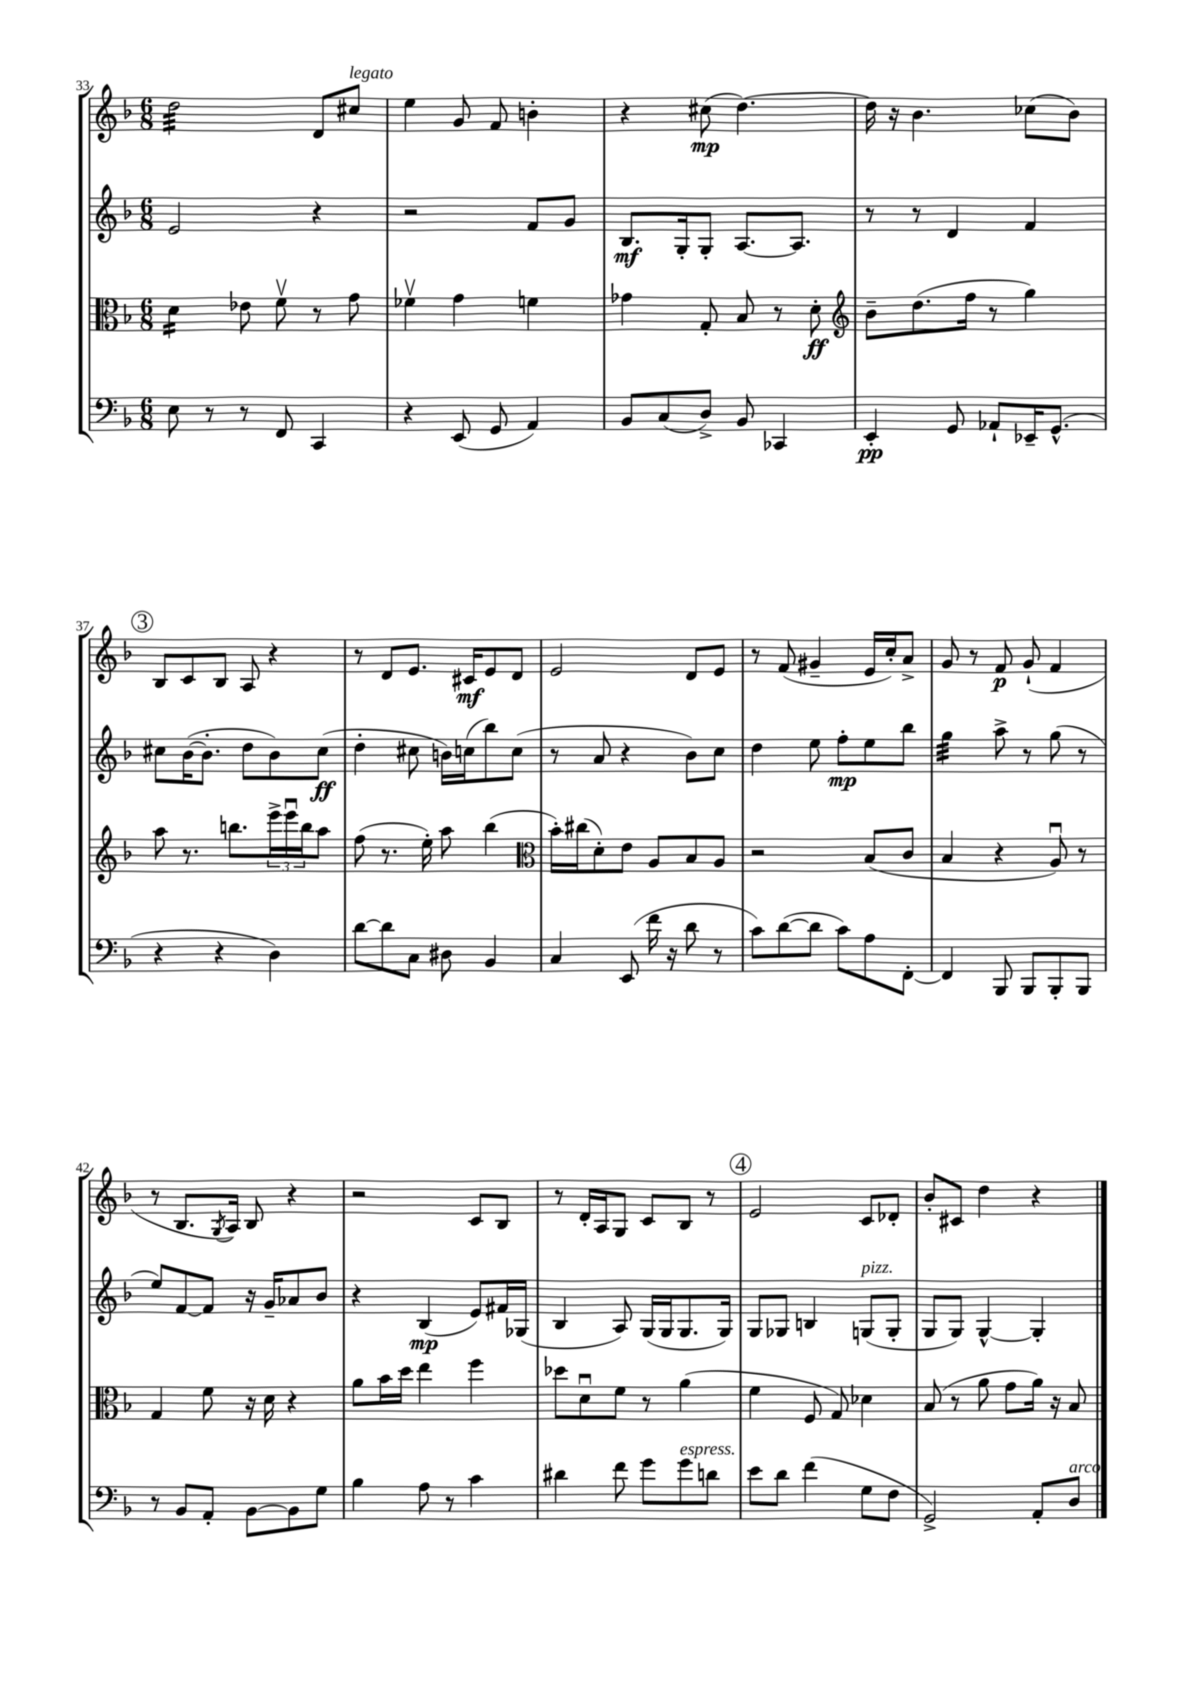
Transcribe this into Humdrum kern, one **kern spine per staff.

**kern	**dynam	**kern	**dynam	**kern	**dynam	**kern	**dynam
*part4	*part4	*part3	*part3	*part2	*part2	*part1	*part1
*staff4	*staff4	*staff3	*staff3	*staff2	*staff2	*staff1	*staff1
*clefF4	*	*clefC3	*	*clefG2	*	*clefG2	*
*k[b-]	*	*k[b-]	*	*k[b-]	*	*k[b-]	*
*M6/8	*	*M6/8	*	*M6/8	*	*M6/8	*
=33	=33	=33	=33	=33	=33	=33	=33
*	*	*tremolo	*	*	*	*	*
*	*	*	*	*	*	*tremolo	*
8E\	.	16d\LL	.	2e/	.	32dd\LLL	.
.	.	.	.	.	.	32dd\	.
.	.	16d\	.	.	.	32dd\	.
.	.	.	.	.	.	32dd\	.
8r	.	16d\	.	.	.	32dd\	.
.	.	.	.	.	.	32dd\	.
.	.	16d\JJ	.	.	.	32dd\	.
*	*	*Xtremolo	*	*	*	*	*
.	.	.	.	.	.	32dd\	.
8r	.	8e-X\	.	.	.	32dd\	.
.	.	.	.	.	.	32dd\	.
.	.	.	.	.	.	32dd\	.
.	.	.	.	.	.	32dd\	.
8FF/	.	8fv\	.	.	.	32dd\	.
.	.	.	.	.	.	32dd\	.
.	.	.	.	.	.	32dd\	.
.	.	.	.	.	.	32dd\JJJ	.
*	*	*	*	*	*	*Xtremolo	*
4CC/	.	8r	.	4r	.	8d/L	.
!	!	!	!	!	!	!LO:TX:a:i:t=legato	!
.	.	8g\	.	.	.	8cc#X/J	.
=34	=34	=34	=34	=34	=34	=34	=34
4r	.	4f-Xv\	.	2r	.	4ee\	.
(8EE/	.	4g\	.	.	.	8g/	.
8GG/	.	.	.	.	.	8f/	.
4AA/)	.	4fn\	.	8f/L	.	4bn'\	.
.	.	.	.	8g/J	.	.	.
=35	=35	=35	=35	=35	=35	=35	=35
8BB-/L	.	4g-X\	.	8.B-/L	mf	4r	.
(8C/	.	.	.	.	.	.	.
.	.	.	.	16G'/k	.	.	.
8D^/J)	.	8G'/	.	8G'/J	.	(8cc#X\	mp
8BB-/	.	8B-/	.	[8.A/L	.	[4.dd\)	.
4CC-X/	.	8r	.	.	.	.	.
.	.	.	.	8.A/J]	.	.	.
.	.	8d'\	ff	.	.	.	.
=36	=36	=36	=36	=36	=36	=36	=36
*	*	*clefG2	*	*	*	*	*
4EE'/	pp	8b-~\L	.	8r	.	16dd\]	.
.	.	.	.	.	.	16r	.
.	.	(8.dd\	.	8r	.	4.b-\	.
8GG/	.	.	.	4d/	.	.	.
.	.	16ff\Jk	.	.	.	.	.
8AA-X`/L	.	8r	.	.	.	.	.
16EE-X~/K	.	4gg\)	.	4f/	.	(8cc-X\L	.
(8.GG^^/J	.	.	.	.	.	.	.
.	.	.	.	.	.	8b-\J)	.
!!LO:LB:g=z
!!LO:REH:place=s1:t=3
=37	=37	=37	=37	=37	=37	=37	=37
4r	.	8aa\	.	8cc#X\L	.	8B-/L	.
.	.	8.r	.	([16b-\K	.	8c/	.
.	.	.	.	8.b-'\J]	.	.	.
4r	.	.	.	.	.	8B-/J	.
.	.	8.bbn\L	.	.	.	.	.
.	.	.	.	8dd\L	.	8A/	.
4D\)	.	24eee^\L	.	8b-\)	.	4r	.
.	.	24eeeu\	.	.	.	.	.
.	.	24bb\J	.	.	.	.	.
.	.	8aa\J	.	(8cc#\J	ff	.	.
=38	=38	=38	=38	=38	=38	=38	=38
[8d\L	.	(8ff\	.	4dd'\	.	8r	.
8d\]	.	8.r	.	.	.	8d/L	.
8C\J	.	.	.	8cc#X\	.	8.e/J	.
.	.	16ee'\)	.	.	.	.	.
8D#X\	.	8aa\	.	16bn\LL)	.	.	.
.	.	.	.	(16ccn\J	.	16c#X/KL	mf
4BB-/	.	(4bb-\	.	8bb-\)	.	8e/	.
.	.	.	.	(8cc\J	.	8d/J	.
=39	=39	=39	=39	=39	=39	=39	=39
*	*	*clefC3	*	*	*	*	*
4C/	.	16b-'\LL)	.	8r	.	2e/	.
.	.	(16cc#X\J	.	.	.	.	.
.	.	8d'\)	.	8a/	.	.	.
(8EE/	.	8e\J	.	4r	.	.	.
16f\	.	8A/L	.	.	.	.	.
16r	.	.	.	.	.	.	.
8d\	.	8B-/	.	8b-\L)	.	8d/L	.
8r	.	8A/J	.	8cc\J	.	8e/J	.
=40	=40	=40	=40	=40	=40	=40	=40
8c\L)	.	2r	.	4dd\	.	8r	.
([8d\	.	.	.	.	.	(8f/	.
8d\J]	.	.	.	8ee\	.	4g#X~/	.
8c\L)	.	.	.	8ff'\L	mp	.	.
8A\	.	(8B-/L	.	8ee\	.	16e/LL	.
.	.	.	.	.	.	16cc'/J)	.
[8FF'\J	.	8c/J	.	8bb-\J	.	8a^/J	.
=41	=41	=41	=41	=41	=41	=41	=41
*	*	*	*	*tremolo	*	*	*
4FF/]	.	4B-/	.	32gg\LLL	.	8g/	.
.	.	.	.	32gg\	.	.	.
.	.	.	.	32gg\	.	.	.
.	.	.	.	32gg\	.	.	.
.	.	.	.	32gg\	.	8r	.
.	.	.	.	32gg\	.	.	.
.	.	.	.	32gg\	.	.	.
.	.	.	.	32gg\JJJ	.	.	.
*	*	*	*	*Xtremolo	*	*	*
8BBB-/	.	4r	.	8aa^\	.	8f/	p
8BBB-/L	.	.	.	8r	.	(8g`/	.
8BBB-'/	.	8Au/)	.	(8gg\	.	4f/	.
8BBB-/J	.	8r	.	8r	.	.	.
!!LO:LB:g=z
=42	=42	=42	=42	=42	=42	=42	=42
8r	.	4G/	.	8ee/L)	.	8r	.
8BB-/L	.	.	.	[8f/	.	8.B-/L	.
8AA'/J	.	8f\	.	8f/J]	.	.	.
.	.	.	.	.	.	8qG/	.
.	.	.	.	.	.	16A/Jk)	.
[8BB-\L	.	16r	.	16r	.	8B-/	.
.	.	16d\	.	16g~/KL	.	.	.
8BB-\]	.	4r	.	8a-X/	.	4r	.
8G\J	.	.	.	8b-/J	.	.	.
=43	=43	=43	=43	=43	=43	=43	=43
4B-\	.	8a\L	.	4r	.	2r	.
.	.	16b-\L	.	.	.	.	.
.	.	16dd\JJ	.	.	.	.	.
8A\	.	4ee\	.	(4B-/	mp	.	.
8r	.	.	.	.	.	.	.
4c\	.	4ff\	.	8e/L)	.	8c/L	.
.	.	.	.	16f#X/L	.	8B-/J	.
.	.	.	.	(16G-X/JJ	.	.	.
=44	=44	=44	=44	=44	=44	=44	=44
4d#X\	.	8dd-X\L	.	4B-/	.	8r	.
.	.	8du\	.	.	.	16d'/LL	.
.	.	.	.	.	.	16A/J	.
8f\	.	8f\J	.	8A/)	.	8G/J	.
8g\L	.	8r	.	(16G/LL	.	8c/L	.
.	.	.	.	16G/J	.	.	.
!LO:TX:a:i:t=espress.	!	!	!	!	!	!	!
8g\	.	(4a\	.	8.G/	.	8B-/J	.
8dn\J	.	.	.	.	.	8r	.
.	.	.	.	16G/Jk)	.	.	.
!!LO:REH:place=s1:t=4
=45	=45	=45	=45	=45	=45	=45	=45
8e\L	.	4f\	.	8G/L	.	2e/	.
8d\J	.	.	.	8G-X/J	.	.	.
(4f\	.	8F/	.	4Bn/	.	.	.
.	.	8G/)	.	.	.	.	.
!	!	!	!	!LO:TX:a:i:t=pizz.	!	!	!
8G\L	.	4d-X\	.	(8Gn/L	.	8c/L	.
8F\J	.	.	.	8G'/J	.	8d-X'/J	.
=46	=46	=46	=46	=46	=46	=46	=46
2GG^/)	.	(8B-/	.	8G/L	.	8b-'/L	.
.	.	8r	.	8G/J)	.	8c#X/J	.
.	.	8a\	.	[4G^^/	.	4dd\	.
.	.	8g\L	.	.	.	.	.
8AA'/L	.	16a\Jk)	.	4G'/]	.	4r	.
.	.	16r	.	.	.	.	.
!LO:TX:a:i:t=arco	!	!	!	!	!	!	!
8D/J	.	8B-/	.	.	.	.	.
==	==	==	==	==	==	==	==
*-	*-	*-	*-	*-	*-	*-	*-
